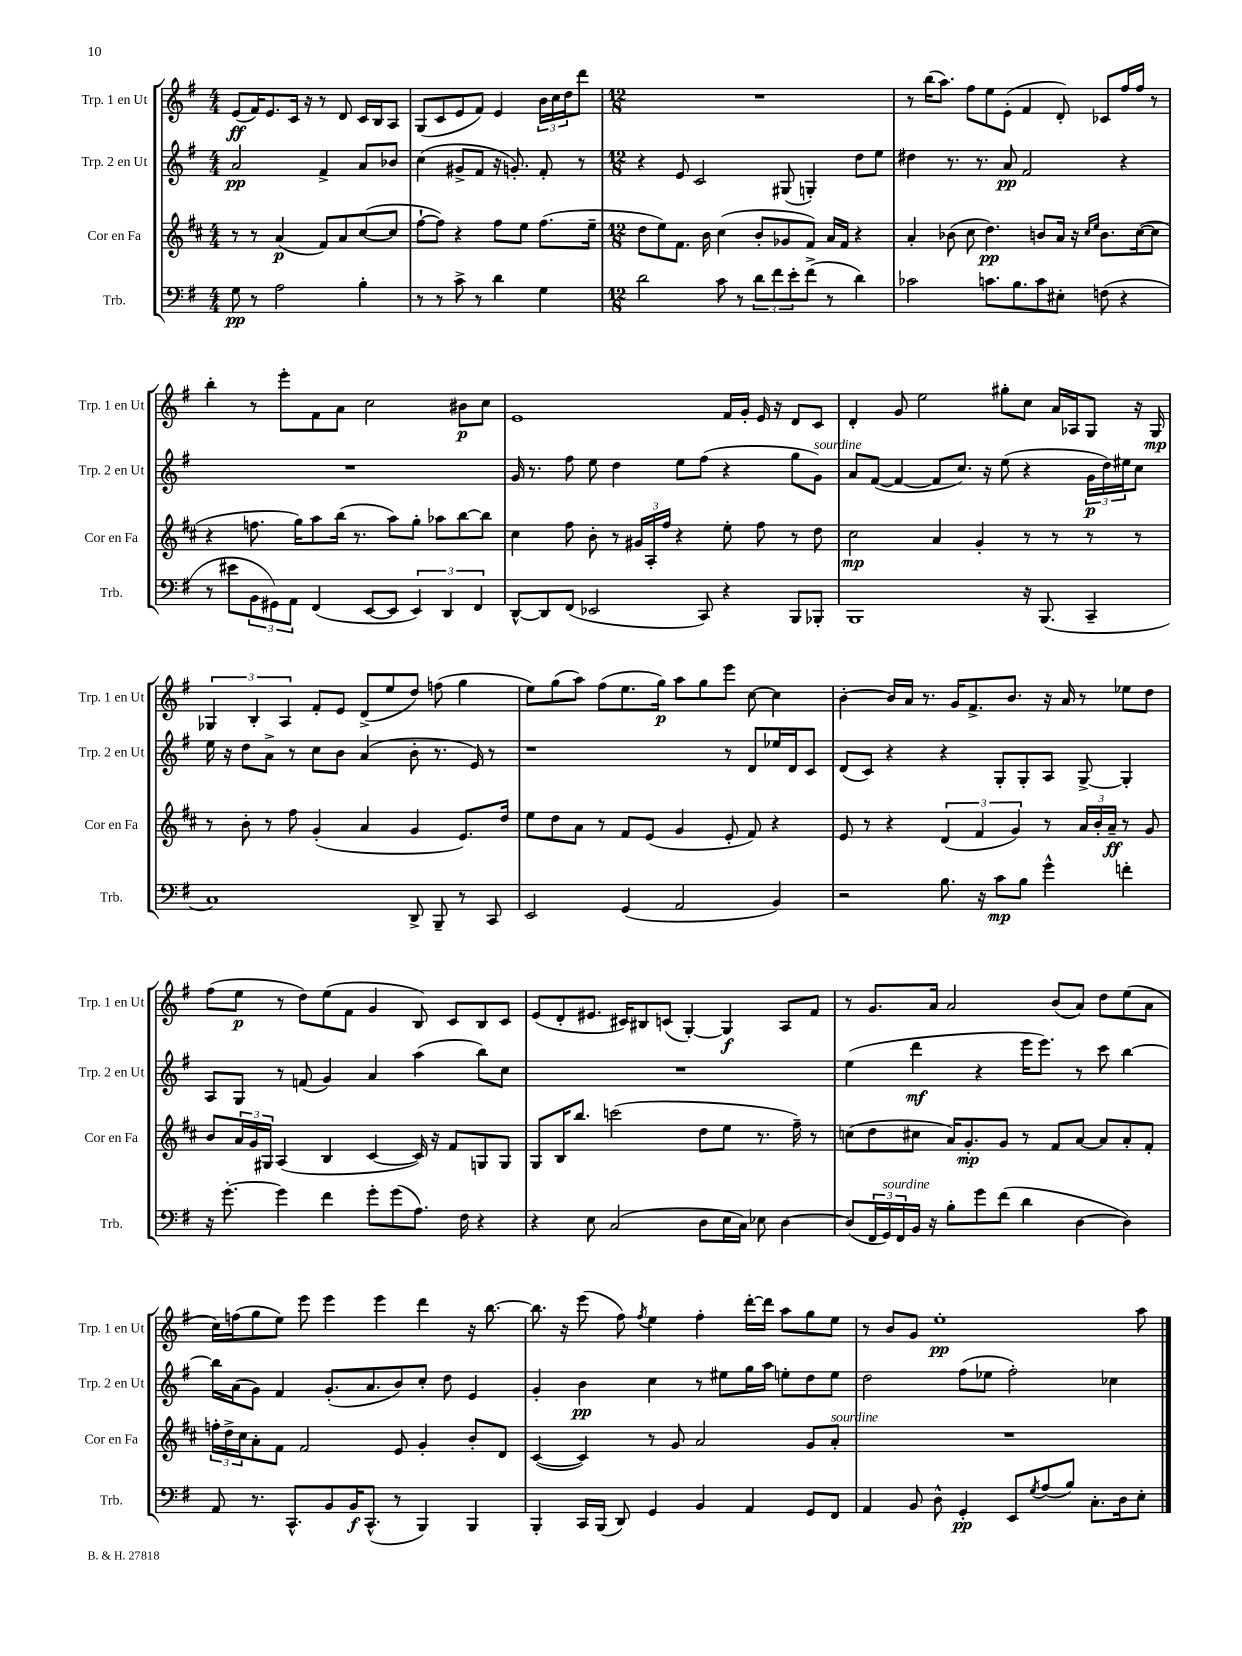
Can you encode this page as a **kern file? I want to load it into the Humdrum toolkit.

**kern	**dynam	**kern	**dynam	**kern	**dynam	**kern	**dynam
*part4	*part4	*part3	*part3	*part2	*part2	*part1	*part1
*staff4	*staff4	*staff3	*staff3	*staff2	*staff2	*staff1	*staff1
*I"Trb.	*	*I"Cor en Fa	*	*I"Trp. 2 en Ut	*	*I"Trp. 1 en Ut	*
*I'Trb.	*	*I'Cor en Fa	*	*I'Trp. 2 en Ut	*	*I'Trp. 1 en Ut	*
*clefF4	*	*clefG2	*	*clefG2	*	*clefG2	*
*k[f#]	*	*k[f#c#]	*	*k[f#]	*	*k[f#]	*
*M4/4	*	*M4/4	*	*M4/4	*	*M4/4	*
=1	=1	=1	=1	=1	=1	=1	=1
8G\	pp	8r	.	2a/	pp	(8e/L	ff
8r	.	8r	.	.	.	16f#/K)	.
.	.	.	.	.	.	8.e/	.
2A\	.	(4a/	p	.	.	.	.
.	.	.	.	.	.	16c/Jk	.
.	.	.	.	.	.	16r	.
.	.	8f#/L)	.	4f#^/	.	8r	.
.	.	8a/	.	.	.	8d/	.
4B'\	.	([8cc#/	.	8a/L	.	16c/LL	.
.	.	.	.	.	.	16B/J	.
.	.	8cc#/J]	.	8b-X/J	.	8A/J	.
=2	=2	=2	=2	=2	=2	=2	=2
8r	.	[8ff#`\L	.	(4cc\	.	(8G/L	.
8r	.	8ff#\J])	.	.	.	8c/	.
8c^\	.	4r	.	8g#X^/L	.	8e/	.
8r	.	.	.	8f#/J	.	8f#/J)	.
4d\	.	8ff#\L	.	16r	.	4e/	.
.	.	.	.	8.gn'/)	.	.	.
.	.	8ee\J	.	.	.	.	.
4G\	.	(8.ff#\L	.	8f#'/	.	24b\LL	.
.	.	.	.	.	.	24cc\	.
.	.	.	.	.	.	24dd\J	.
.	.	.	.	8r	.	8ddd\J	.
.	.	16ee~\Jk	.	.	.	.	.
=3	=3	=3	=3	=3	=3	=3	=3
*M12/8	*	*M12/8	*	*M12/8	*	*M12/8	*
2d\	.	8dd\L	.	4r	.	1.r	.
.	.	8ee\)	.	.	.	.	.
.	.	8.f#\J	.	8e/	.	.	.
.	.	.	.	2c/	.	.	.
.	.	16b\	.	.	.	.	.
8c\	.	(4cc#\	.	.	.	.	.
8r	.	.	.	.	.	.	.
12d\L	.	8b'/L	.	.	.	.	.
12f#\	.	.	.	.	.	.	.
.	.	8g-X/	.	(8G#X/	.	.	.
12e'\	.	.	.	.	.	.	.
(8f#^\J	.	8f#/J)	.	4Gn'/)	.	.	.
8r	.	16a/LL	.	.	.	.	.
.	.	16f#/JJ	.	.	.	.	.
4d\)	.	4r	.	8dd\L	.	.	.
.	.	.	.	8ee\J	.	.	.
=4	=4	=4	=4	=4	=4	=4	=4
2c-X\	.	4a'/	.	4dd#X\	.	8r	.
.	.	.	.	.	.	(16bb\KL	.
.	.	.	.	.	.	8.aa\J)	.
.	.	(8b-X\	.	8.r	.	.	.
.	.	8cc#\	.	.	.	8ff#\L	.
.	.	.	.	8.r	.	.	.
8.cn\L	.	4.dd\)	pp	.	.	8ee\	.
.	.	.	.	8a/	pp	(8e'\J	.
8.B\	.	.	.	.	.	.	.
.	.	.	.	2f#/	.	4f#/	.
8c\	.	8bn/L	.	.	.	.	.
8E#X'\J	.	16a/Jk	.	.	.	8d'/)	.
.	.	16r	.	.	.	.	.
.	.	16qqcc#/LL	.	.	.	.	.
.	.	16qqee/JJ	.	.	.	.	.
(8Fn\	.	8.b\L	.	.	.	8c-X/L	.
4r	.	.	.	4r	.	16ff#/L	.
.	.	([16cc#\k	.	.	.	16ff#/JJ	.
.	.	8cc#\J]	.	.	.	8r	.
!!LO:LB:g=z
=5	=5	=5	=5	=5	=5	=5	=5
8r	.	4r	.	1.r	.	4bb'\	.
8e#X\L	.	.	.	.	.	.	.
12BB\	.	8.ffn\	.	.	.	8r	.
12GG#X\)	.	.	.	.	.	.	.
.	.	.	.	.	.	8eee'\L	.
12AA\J	.	.	.	.	.	.	.
.	.	16gg\KL)	.	.	.	.	.
(4FF#/	.	8aa\	.	.	.	8f#\	.
.	.	(16bb\Jk	.	.	.	8a\J	.
.	.	8.r	.	.	.	.	.
[8EE/L	.	.	.	.	.	2cc\	.
8EE/J]	.	8aa\L)	.	.	.	.	.
6EE/)	.	8gg'\J	.	.	.	.	.
.	.	8aa-X\L	.	.	.	.	.
6DD/	.	.	.	.	.	.	.
.	.	[8bb\	.	.	.	8b#X\L	p
6FF#/	.	.	.	.	.	.	.
.	.	8bb\J]	.	.	.	8cc\J	.
=6	=6	=6	=6	=6	=6	=6	=6
[8DD^^/L	.	4cc#\	.	16g/	.	1e	.
.	.	.	.	8.r	.	.	.
8DD/]	.	.	.	.	.	.	.
(8FF#/J	.	8ff#\	.	8ff#\	.	.	.
2EE-X/	.	8b'\	.	8ee\	.	.	.
.	.	8r	.	4dd\	.	.	.
.	.	24g#X/LL	.	.	.	.	.
.	.	24A'/	.	.	.	.	.
.	.	24ff#/JJ	.	.	.	.	.
.	.	4r	.	8ee\L	.	.	.
8CC/)	.	.	.	(8ff#\J	.	.	.
4r	.	8ee'\	.	4r	.	16f#/LL	.
.	.	.	.	.	.	16g'/JJ	.
.	.	8ff#\	.	.	.	16e/	.
.	.	.	.	.	.	16r	.
8BBB/L	.	8r	.	8gg\L	.	8d/L	.
!	!	!	!	!LO:TX:a:i:t=sourdine	!	!	!
8BBB-X'/J	.	8dd\	.	8g\J)	.	8c/J	.
=7	=7	=7	=7	=7	=7	=7	=7
1BBB	.	2cc#\	mp	8a/L	.	4d'/	.
.	.	.	.	([8f#/J	.	.	.
.	.	.	.	4f#/_	.	8g/	.
.	.	.	.	.	.	2ee\	.
.	.	4a/	.	8f#/L]	.	.	.
.	.	.	.	8.cc/J)	.	.	.
.	.	4g'/	.	.	.	.	.
.	.	.	.	16r	.	.	.
.	.	.	.	(8ee\	.	8gg#X'\L	.
16r	.	8r	.	4r	.	8cc\J	.
(8.BBB/	.	.	.	.	.	.	.
.	.	8r	.	.	.	16a/LL	.
.	.	.	.	.	.	16A-X/J	.
4CC~/	.	8r	.	24g\LL	p	8G/J	.
.	.	.	.	24dd\)	.	.	.
.	.	.	.	24ee#X\J	.	.	.
.	.	8r	.	8cc\J	.	16r	.
.	.	.	.	.	.	16G/	mp
!!LO:LB:g=z
=8	=8	=8	=8	=8	=8	=8	=8
1C)	.	8r	.	16ee\	.	6G-X/	.
.	.	.	.	16r	.	.	.
.	.	8b'\	.	8dd\L	.	.	.
.	.	.	.	.	.	6B'/	.
.	.	8r	.	8a^\J	.	.	.
.	.	.	.	.	.	6A/	.
.	.	8ff#\	.	8r	.	.	.
.	.	(4g'/	.	8cc\L	.	8f#'/L	.
.	.	.	.	8b\J	.	8e/J	.
.	.	4a/	.	(4a/	.	(8d^/L	.
.	.	.	.	.	.	8ee/	.
8DD^/	.	4g/	.	8b'\	.	8dd/J)	.
8BBB~/	.	.	.	8.r	.	(8ffn\	.
8r	.	8.e/L)	.	.	.	4gg\	.
.	.	.	.	16e/)	.	.	.
8CC/	.	.	.	8r	.	.	.
.	.	16dd/Jk	.	.	.	.	.
=9	=9	=9	=9	=9	=9	=9	=9
2EE/	.	8ee\L	.	1r	.	8ee\L)	.
.	.	8dd\	.	.	.	(8gg\	.
.	.	8a\J	.	.	.	8aa\J)	.
.	.	8r	.	.	.	(8ff#\L	.
(4GG/	.	8f#/L	.	.	.	8.ee\	.
.	.	(8e/J	.	.	.	.	.
.	.	.	.	.	.	16gg\Jk)	p
2AA/	.	4g/	.	.	.	8aa\L	.
.	.	.	.	.	.	8gg\	.
.	.	8e'/	.	8r	.	8eee\J	.
.	.	8f#/)	.	8d/L	.	[8cc\	.
4BB/)	.	4r	.	16ee-X/L	.	4cc\]	.
.	.	.	.	16d/J	.	.	.
.	.	.	.	8c/J	.	.	.
=10	=10	=10	=10	=10	=10	=10	=10
2r	.	8e/	.	(8d/L	.	[4b'\	.
.	.	8r	.	8c/J)	.	.	.
.	.	4r	.	4r	.	16b/LL]	.
.	.	.	.	.	.	16a/JJ	.
.	.	.	.	.	.	8.r	.
8.B\	.	(6d/	.	4r	.	.	.
.	.	.	.	.	.	16g/KL	.
.	.	.	.	.	.	8.f#^/	.
.	.	6f#/	.	.	.	.	.
16r	.	.	.	.	.	.	.
8c\L	mp	.	.	8G'/L	.	.	.
.	.	.	.	.	.	8.b/J	.
.	.	6g/)	.	.	.	.	.
8B\J	.	.	.	8G'/	.	.	.
4g^^\	.	8r	.	8A/J	.	16r	.
.	.	.	.	.	.	16a/	.
.	.	24a/LL	.	[8G^/	.	8r	.
.	.	24b'/	.	.	.	.	.
.	.	24a~/JJ	ff	.	.	.	.
4fn'\	.	8r	.	4G'/]	.	8ee-X\L	.
.	.	8g/	.	.	.	8dd\J	.
!!LO:LB:g=z
=11	=11	=11	=11	=11	=11	=11	=11
16r	.	8b/L	.	8A/L	.	(8ff#\L	.
[8.g'\	.	.	.	.	.	.	.
.	.	24a/L	.	8G/J	.	8ee\J	p
.	.	24g/	.	.	.	.	.
.	.	24G#X/JJ	.	.	.	.	.
4g\]	.	(4A/	.	8r	.	8r	.
.	.	.	.	(8fn/	.	8dd\L)	.
4f#\	.	4B/	.	4g/)	.	(8ee\	.
.	.	.	.	.	.	8f#\J	.
8g'\L	.	[4c#/	.	4a/	.	4g/	.
(8g\	.	.	.	.	.	.	.
8.A\J)	.	16c#/])	.	(4aa\	.	8B/)	.
.	.	16r	.	.	.	.	.
.	.	8f#/L	.	.	.	8c/L	.
16F#\	.	.	.	.	.	.	.
4r	.	8Gn/	.	8bb\L)	.	8B/	.
.	.	8G/J	.	8cc\J	.	8c/J	.
=12	=12	=12	=12	=12	=12	=12	=12
4r	.	8G/L	.	1.r	.	(8e/L	.
.	.	16B/K	.	.	.	8d'/	.
.	.	8.bb/J	.	.	.	.	.
8E\	.	.	.	.	.	8.e#X/J	.
(2C/	.	(2cccn\	.	.	.	.	.
.	.	.	.	.	.	16c#X/KL)	.
.	.	.	.	.	.	8B#X/	.
.	.	.	.	.	.	(8cn/J	.
.	.	.	.	.	.	[4G'/)	.
8D\L	.	8dd\L	.	.	.	.	.
16E\L	.	8ee\J	.	.	.	4G/]	f
16C\JJ)	.	.	.	.	.	.	.
8E-X\	.	8.r	.	.	.	.	.
[4D\	.	.	.	.	.	8A/L	.
.	.	16ff#~\)	.	.	.	.	.
.	.	8r	.	.	.	8f#/J	.
=13	=13	=13	=13	=13	=13	=13	=13
(8D/L]	.	(8ccn\L	.	(4ee\	.	8r	.
24FF#/L	.	8dd\	.	.	.	8.g/L	.
!LO:TX:a:i:t=sourdine	!	!	!	!	!	!	!
24GG/)	.	.	.	.	.	.	.
24FF#/	.	.	.	.	.	.	.
16BB/JJ	.	8cc#X\J	.	4ddd\	mf	.	.
16r	.	.	.	.	.	16a/Jk	.
8B'\L	.	16a/KL)	.	.	.	2a/	.
.	.	8.g'/	mp	.	.	.	.
8g\	.	.	.	4r	.	.	.
(8f#\J	.	8g/J	.	.	.	.	.
4d\	.	8r	.	16eee\KL	.	.	.
.	.	.	.	8.eee\J)	.	.	.
.	.	8f#/L	.	.	.	(8b/L	.
[4D\	.	[8a/J	.	8r	.	8a/J)	.
.	.	8a/L]	.	8ccc\	.	8dd\L	.
4D\])	.	8a'/	.	[4bb\	.	(8ee\	.
.	.	8f#'/J	.	.	.	8a\J	.
!!LO:LB:g=z
=14	=14	=14	=14	=14	=14	=14	=14
8AA/	.	24ffn'\LL	.	16bb\LL]	.	16cc\LL)	.
.	.	24dd^\	.	.	.	.	.
.	.	.	.	(16a\J	.	(16ffn\J	.
.	.	24cc#\J	.	.	.	.	.
8.r	.	8a'\	.	8g\J)	.	8gg\	.
.	.	8f#\J	.	4f#/	.	8ee\J)	.
8.CC^^/L	.	.	.	.	.	.	.
.	.	2f#/	.	.	.	8eee\	.
8BB/	.	.	.	(8.g'/L	.	4eee\	.
16BB/K	f	.	.	.	.	.	.
(8.CC^^/J	.	.	.	8.a/	.	.	.
.	.	.	.	.	.	4eee\	.
8r	.	8e/	.	8b/)	.	.	.
4BBB/)	.	4g'/	.	8cc'/J	.	4ddd\	.
.	.	.	.	8dd\	.	.	.
4BBB/	.	8b'/L	.	4e/	.	16r	.
.	.	.	.	.	.	[8.bb\	.
.	.	8d/J	.	.	.	.	.
=15	=15	=15	=15	=15	=15	=15	=15
4BBB'/	.	([4c#/	.	4g'/	.	8.bb\]	.
.	.	.	.	.	.	16r	.
16CC/LL	.	4c#/])	.	4b\	pp	(8eee\	.
(16BBB/JJ	.	.	.	.	.	.	.
8DD/)	.	.	.	.	.	8ff#\)	.
.	.	.	.	.	.	8qff#/	.
4GG/	.	8r	.	4cc\	.	4ee\	.
.	.	8g/	.	.	.	.	.
4BB/	.	2a/	.	8r	.	4ff#'\	.
.	.	.	.	8ee#X\L	.	.	.
4AA/	.	.	.	16gg\L	.	[16ddd'\LL	.
.	.	.	.	16aa\JJ	.	16ddd\JJ]	.
.	.	.	.	8een'\L	.	8aa\L	.
8GG/L	.	8g/L	.	8dd\	.	8gg\	.
!	!	!LO:TX:a:i:t=sourdine	!	!	!	!	!
8FF#/J	.	8a'/J	.	8ee\J	.	8ee\J	.
=16	=16	=16	=16	=16	=16	=16	=16
4AA/	.	1.r	.	2dd\	.	8r	.
.	.	.	.	.	.	8b/L	.
8BB/	.	.	.	.	.	8g/J	.
8D^^\	.	.	.	.	.	1ee'	pp
4GG'/	pp	.	.	(8ff#\L	.	.	.
.	.	.	.	8ee-X\J	.	.	.
8EE/L	.	.	.	2ff#'\)	.	.	.
8qG/	.	.	.	.	.	.	.
(8A/	.	.	.	.	.	.	.
8B/J)	.	.	.	.	.	.	.
8.C'\L	.	.	.	.	.	.	.
.	.	.	.	4cc-X\	.	.	.
16D\k	.	.	.	.	.	.	.
8E'\J	.	.	.	.	.	8aa\	.
==	==	==	==	==	==	==	==
*-	*-	*-	*-	*-	*-	*-	*-
